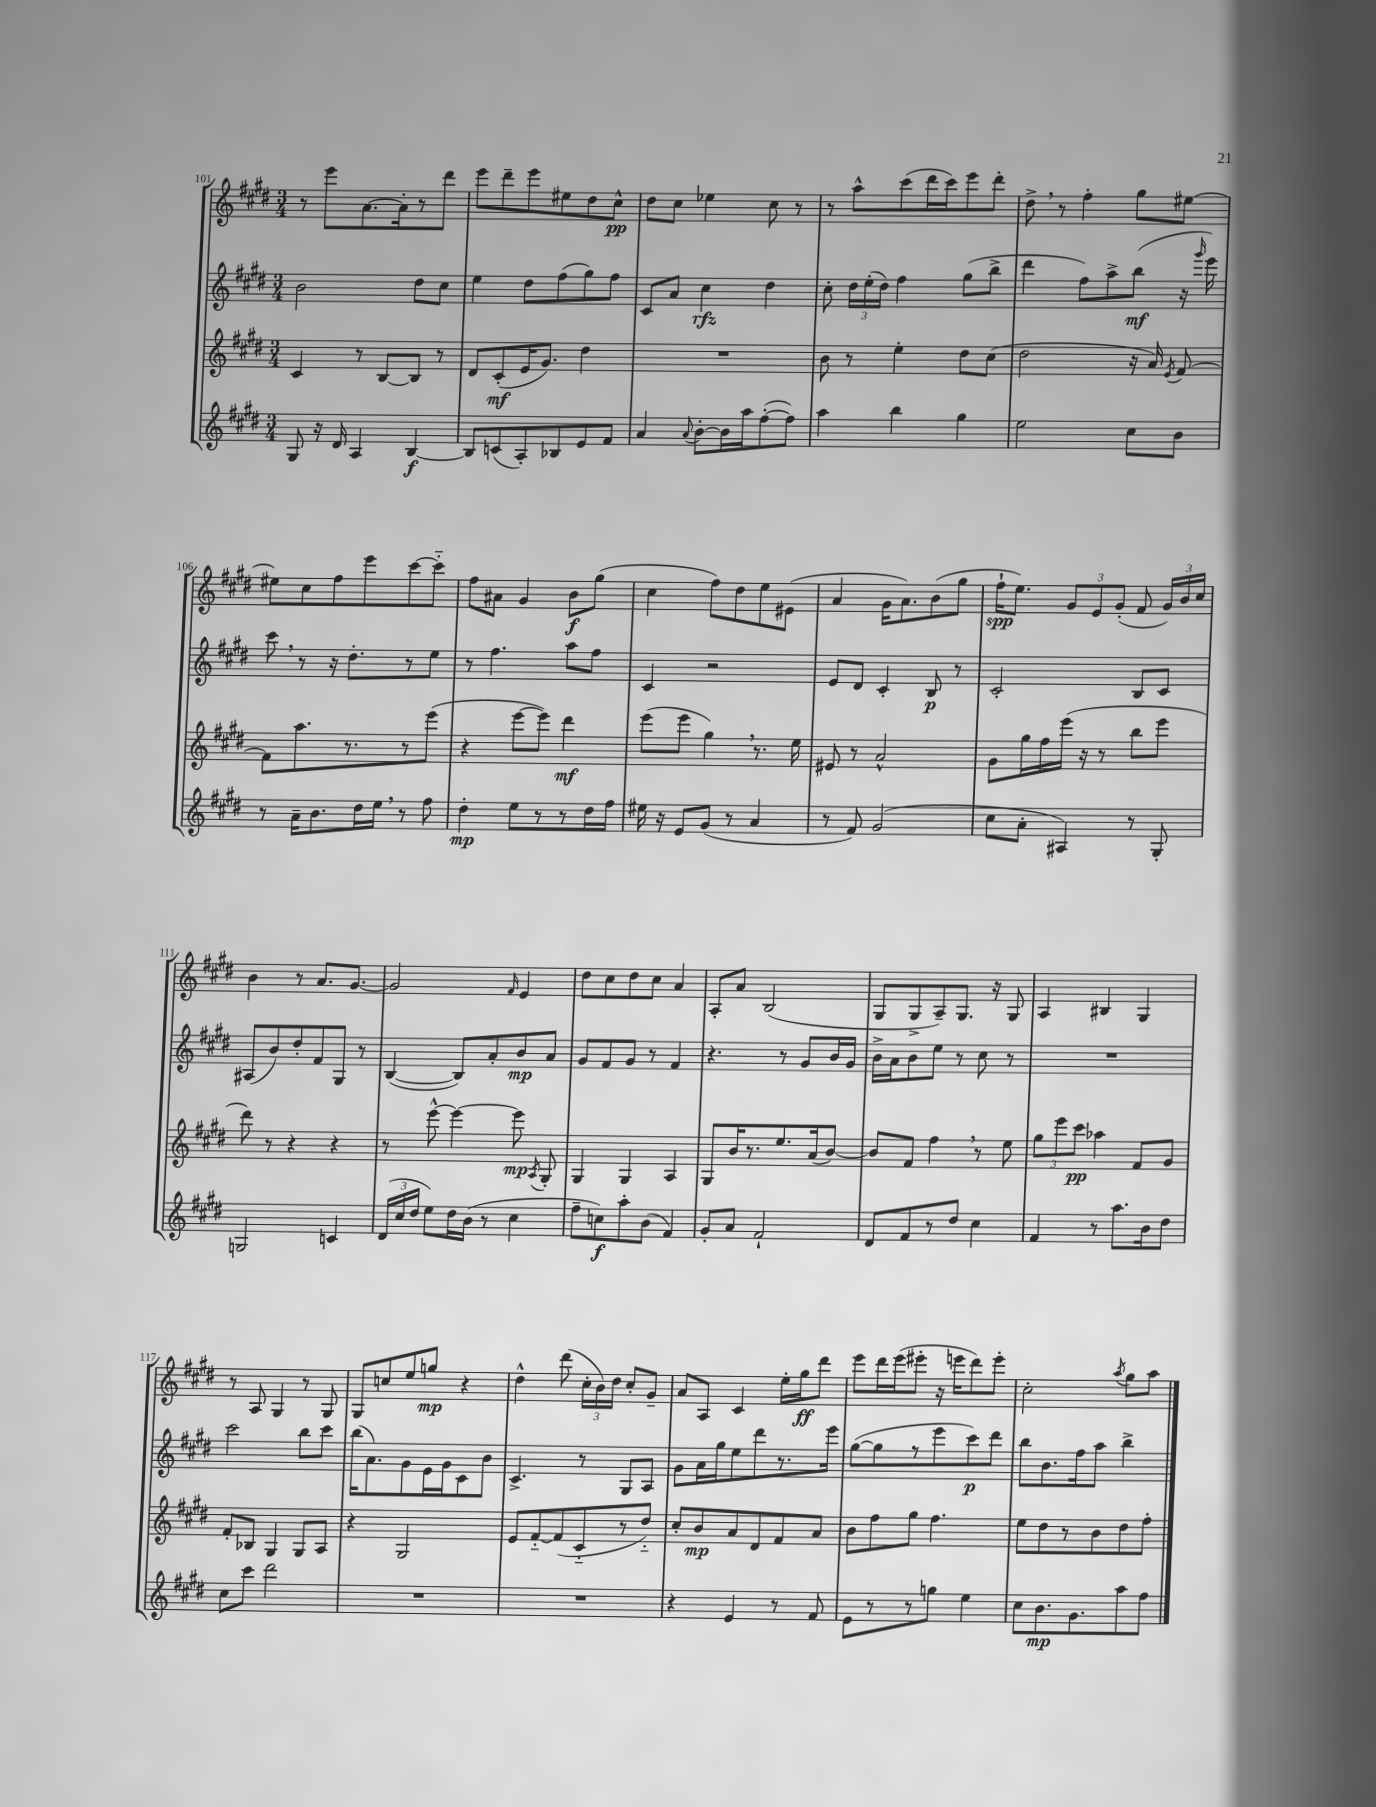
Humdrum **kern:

**kern	**kern	**kern	**kern
*staff4	*staff3	*staff2	*staff1
*clefG2	*clefG2	*clefG2	*clefG2
*k[f#c#g#d#]	*k[f#c#g#d#]	*k[f#c#g#d#]	*k[f#c#g#d#]
*M3/4	*M3/4	*M3/4	*M3/4
8G#/	4c#/	2b\	8r
16r	.	.	8eee\L
16d#/	.	.	.
4A/	8r	.	[8.a\
.	[8B/L	.	.
.	.	.	16a'\]k
[4B/	8B/]J	8dd#\L	8r
.	8r	8cc#\J	8ddd#\J
=	=	=	=
8B/]L	8d#/L	4ee\	8eee\L
(8c/	(8c#'/	.	8ddd#~\
8A'/)	16e/K	8dd#\L	8eee\
.	8.g#/J)	.	.
8B-/	.	(8ff#\	8ee#\
8e/	4dd#\	8gg#\)	8dd#\
8f#/J	.	8ff#\J	8cc#^^\J
=	=	=	=
4a/	2.r	8c#/L	8dd#\L
.	.	8a/J	8cc#\J
8qqa/	.	.	.
[8b'\L	.	4cc#\	4ee-\
16b\]L	.	.	.
16aa\J	.	.	.
([8ff#'\	.	4dd#\	8cc#\
8ff#\]J)	.	.	8r
=	=	=	=
4aa\	8b\	8cc#'\	8r
.	8r	24dd#\LL	8aa^^\L
.	.	(24ee'\	.
.	.	24dd#\JJ)	.
4bb\	4ee'\	4ff#\	(8ccc#\
.	.	.	16ddd#\L
.	.	.	16ccc#\J)
4gg#\	8dd#\L	(8gg#\L	8eee\
.	(8cc#\J	8bb^\J	8ddd#'\J
=	=	=	=
2ee\	2dd#\	4ddd#\	8dd#^\
.	.	.	8r
.	.	8ff#\L)	4ff#'\
.	.	8aa^\	.
8cc#\L	16r	(8bb\J	8gg#\L
.	16a/)	.	.
.	8qe/	.	.
8b\J	[8f#/	16r	[8ee#\J
.	.	16qqggg#/	.
.	.	16eee\)	.
=	=	=	=
8r	8f#\]L	8ccc#\	8ee#\]L
16a~\LK	8.aa\	8r	8cc#\
8.b\	.	.	.
.	.	16r	8ff#\
.	8.r	8.dd#'\L	.
16dd#\L	.	.	8eee\
16ee\JJ	.	.	.
8r	8r	8r	[8ccc#\
8ff#\	(8eee\J	8ee\J	8ccc#'~\]J
=	=	=	=
4dd#'\	4r	8r	8ff#\L
.	.	4.ff#\	8a#\J
8ee\L	[8eee\L	.	4g#/
8r	8eee\]J)	.	.
8r	4ddd#\	8aa\L	8b\L
16dd#\L	.	8ff#\J	(8gg#\J
16ff#\JJ	.	.	.
=	=	=	=
16ee#\	(8eee\L	4c#/	4cc#\
16r	.	.	.
8e/L	8eee\J	.	.
(8g#/J	4gg#\)	2r	8ff#\L)
8r	.	.	8dd#\
4a/	8.r	.	8ee\
.	.	.	(8e#\J
.	16ee\	.	.
=	=	=	=
8r	8e#/	8e/L	4a/
8f#/)	8r	8d#/J	.
(2g#/	2a^^/	4c#'/	16g#\LK
.	.	.	8.a\)
.	.	8B/	(8b\
.	.	8r	8gg#\J
=	=	=	=
8cc#\L	8g#\L	2c#'/	16ff#`\LK
.	.	.	8.ee\J)
8a'\J	16gg#\L	.	.
.	16ff#\	.	.
4A#/)	(16eee\JJ	.	12g#/L
.	16r	.	.
.	.	.	12e/
.	8r	.	.
.	.	.	(12g#'/J
8r	8bb\L	8B/L	8f#/
8G#'/	8eee\J	8c#/J	24g#/LL)
.	.	.	24b/
.	.	.	24cc#/JJ
=	=	=	=
2G/	8ddd#\)	(8A#/L	4b\
.	8r	8b/)	.
.	4r	8dd#'/	8r
.	.	8f#/	8.a/L
4c/	4r	8G#/J	.
.	.	.	[8.g#/J
.	.	8r	.
=	=	=	=
(24d#/LL	8r	([4B/	2g#/]
24cc#/	.	.	.
24dd#/JJ	.	.	.
8ee\L)	[8eee^^\	.	.
16dd#\L	4eee\_	8B/]L)	.
(16b\JJ	.	.	.
8r	.	8a'/	.
.	.	.	16qqf#/
4cc#\	8eee\]	8b/	4e/
.	8qA/	.	.
.	8G#'/	8a/J	.
=	=	=	=
8ff#~\L	4G#/	8g#/L	8dd#\L
8cc\)	.	8f#/	8cc#\
8aa'\	4G#/	8g#/J	8dd#\
(8b\J	.	8r	8cc#\J
4f#/)	4A/	4f#/	4a/
=	=	=	=
8g#'/L	8G#/L	4.r	8A'/L
8a/J	16b/K	.	8a/J
.	8.r	.	.
2f#`/	.	.	(2B/
.	8.ee/	8r	.
.	.	8g#/L	.
.	(16a/k	.	.
.	[8b/J)	16b/L	.
.	.	16g#/JJ	.
=	=	=	=
8d#/L	8b/]L	16b^\LL	8G#/L
.	.	16a\J	.
8f#/	8f#/J	8b\	8G#^/
8r	4ff#\	8ee\J	8A~/)
8dd#/J	.	8r	8.G#/J
4cc#\	8r	8cc#\	.
.	.	.	16r
.	8ee\	8r	8G#/
=	=	=	=
4f#/	12gg#\L	2.r	4A/
.	12eee\	.	.
.	12ccc#\J	.	.
8r	4aa-\	.	4B#/
8.aa\L	.	.	.
.	8f#/L	.	4G#/
16b\k	.	.	.
8dd#\J	8g#/J	.	.
=	=	=	=
8cc#\L	8f#'/L	2ccc#\	8r
8ccc#\J	8B-/J	.	8A/
2ddd#\	4G#/	.	4G#/
.	8G#/L	8bb\L	8r
.	8A/J	8ccc#\J	8G#/
=	=	=	=
2.r	4r	(16bb\LK	8G#/L
.	.	8.a\)	.
.	.	.	8cc/
.	2G#/	8g#\	8ee/
.	.	16e\L	8gg/J
.	.	16g#\J	.
.	.	8c#\	4r
.	.	8b\J	.
=	=	=	=
2.r	8e/L	4.c#^/	4dd#^^\
.	[8f#'~/	.	.
.	(8f#/]	.	(8ddd#\
.	8c#'~/	8r	24cc#'\LL
.	.	.	24b\)
.	.	.	24dd#\JJ
.	8r	8G#/L	8cc#'/L
.	8dd#'~/J)	8A/J	8g#~/J
=	=	=	=
4r	8cc#'/L	8g#\L	8a/L
.	8b/	16a\L	8A/J
.	.	16gg#\J	.
4e/	8a/	8ee\	4c#/
.	8d#/	8ddd#\	.
8r	8f#/	8.r	16ee'\LL
.	.	.	16gg#\J
8f#/	8a/J	.	8ddd#\J
.	.	16eee\Jk	.
=	=	=	=
8e\L	8b\L	([8gg#\L	8eee\L
8r	8ff#\	8gg#\]	16ddd#\L
.	.	.	(16eee\J
8r	8gg#\J	8r	8eee#'\J
8gg\J	4.ff#\	8eee\	16r
.	.	.	16eee\LK
4ee\	.	8ccc#\)	8ddd#\)
.	.	8ddd#\J	8eee'\J
=	=	=	=
8cc#\L	8ee\L	8bb\L	2cc#'\
8.b\	8dd#\	8.b\	.
.	8r	.	.
8.g#\	.	16ff#\k	.
.	8b\	8aa\J	.
.	.	.	8qaa/
8aa\	8dd#\	4bb^\	8gg#\L
8ff#\J	8ff#'\J	.	8aa\J
==	==	==	==
*-	*-	*-	*-
